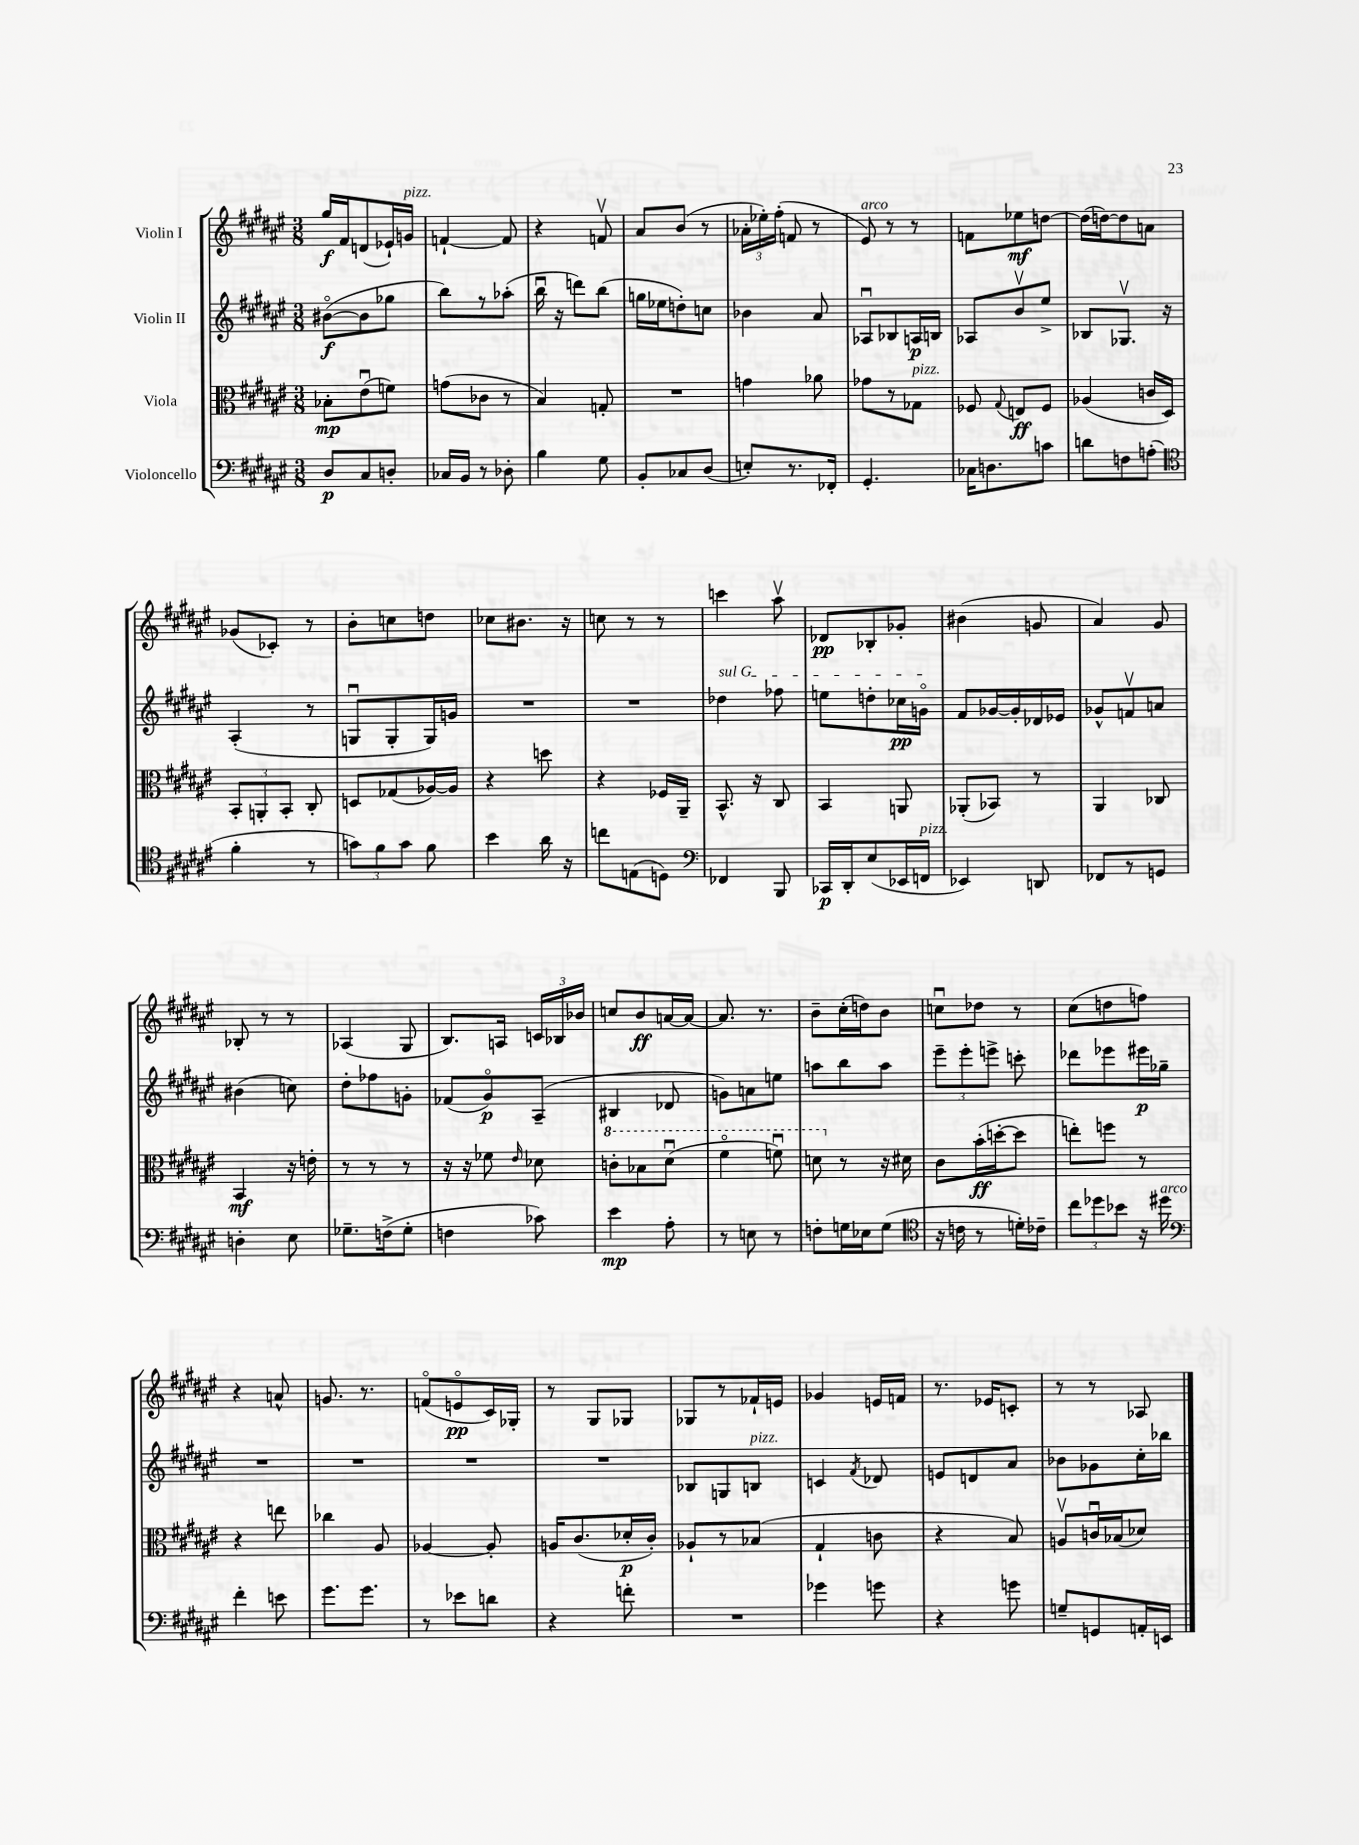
<<
\new StaffGroup <<
\new Staff = "s0" \with { instrumentName = "Violin I" } {
    \clef treble \key fis \major \numericTimeSignature \time 3/8
    \autoBeamOff gis''16[\f fis'16 d'8( ees'16-!) g'16]^\markup { \italic "pizz." } |
    f'4~-! f'8 |
    r4 f'8\upbow |
    ais'8[ b'8]( r8 |
    \tuplet 3/2 { aes'16[-. ees''16-.) fis''16]-.( } f'8 r8 |
    eis'8^\markup { \italic "arco" }) r8 r8 |
    f'8[ ees''8\mf d''8]~ |
    d''16[( d''16~) d''8 a'8] |
    ges'8[( ces'8]-.) r8 |
    b'8[-. c''8 d''8] |
    ces''8[ bis'8.] r16 |
    c''8 r8 r8 |
    c'''4 ais''8\upbow |
    des'8[\pp bes8-. ges'8]-. |
    bis'4( g'8 |
    ais'4) gis'8 |
    bes8-. r8 r8 |
    aes4( gis8 |
    b8.[) a16] \tuplet 3/2 { c'16[ bes16 bes'16] } |
    c''8[ b'8\ff a'16~ a'16]~ |
    a'8. r8. |
    b'8[-- cis''16-.( d''16) b'8] |
    c''8[\downbow des''8] r8 |
    cis''8[( d''8 f''8]) |
    r4 a'8-^ |
    g'8. r8. |
    f'8[\flageolet( e'8\flageolet\pp cis'16) ges16]-. |
    r8 gis8[ ges8] |
    ges8[ r8 fes'16-! e'16] |
    ges'4 e'16[ f'16] |
    r8. ees'16[ c'8]-. |
    r8 r8 aes8 \bar "|." |
}
\new Staff = "s1" \with { instrumentName = "Violin II" } {
    \clef treble \key fis \major \numericTimeSignature \time 3/8
    \autoBeamOff bis'8[~\flageolet\f( bis'8 ges''8] |
    b''8[) r8 aes''8]-.( |
    b''16\downbow r16 d'''8[) b''8]( |
    g''16[ ees''16 d''8-.) c''8] |
    bes'4 ais'8 |
    aes8[\downbow bes8 a16\p b16] |
    aes8[ b'8\upbow eis''8]-> |
    bes8[ ges8.]\upbow r16 |
    ais4-.( r8 |
    g8[\downbow g8-. g16) g'16] |
    R4. |
    R4. |
    \once \override TextSpanner.bound-details.left.text = \markup { \italic "sul G" } des''4\startTextSpan fes''8 |
    e''8[ d''8-. ces''16\pp g'16]\flageolet\stopTextSpan |
    fis'8[ ges'16~ ges'16-. des'16 ees'16] |
    ges'8[-^ f'8\upbow a'8] |
    bis'4( c''8) |
    dis''8[-. fes''8 g'8]-. |
    fes'8[( gis'8\flageolet\p) ais8]--( |
    bis4 des'8 |
    g'8[) a'8 e''8] |
    a''8[ b''8 a''8] |
    \tuplet 3/2 { eis'''8[-- eis'''8-. e'''8]-> } c'''8-. |
    des'''8[ ees'''8 eis'''16\p ges''16]-- |
    R4. |
    R4. |
    R4. |
    R4. |
    bes8[ g8 b8]^\markup { \italic "pizz." } |
    c'4 \acciaccatura { fis'8 } des'8 |
    e'8[ d'8 ais'8] |
    bes'8[ ges'8 cis''16-. bes''16] \bar "|." |
}
\new Staff = "s2" \with { instrumentName = "Viola" } {
    \clef alto \key fis \major \numericTimeSignature \time 3/8
    \autoBeamOff bes8[-.\mp eis'8\downbow( f'8]) |
    g'8[( ces'8] r8 |
    b4) g8-. |
    R4. |
    g'4 aes'8 |
    ges'8[ r8 ges8]^\markup { \italic "pizz." } |
    fes8 \appoggiatura { gis8 } e8[\ff fes8] |
    aes4( c'16[ dis16]) |
    \tuplet 3/2 { b,8[-. a,8-. b,8]-. } cis8-. |
    d8[ ges8( aes16~) aes16] |
    r4 d''8 |
    r4 fes16[ ais,16]-- |
    b,8.-^ r16 cis8 |
    b,4 a,8 |
    aes,8[-.( bes,8]) r8 |
    ais,4 ces8 |
    b,4\mf r16 e'16-. |
    r8 r8 r8 |
    r16 r16 fes'8 \grace { eis'16 } des'8 |
    \ottava #1 c''8[-. bes'8 dis''8]\downbow( |
    fis''4\flageolet f''8\downbow) |
    d''8 \ottava #0 r8 r16 dis'!16 |
    cis'8[ b'16-.\ff( d''16~-. d''8] |
    e''8[-.) f''8] r8 |
    r4 e''8 |
    ces''4 ais8 |
    aes4~ aes8-. |
    a16[ cis'8.( des'16-.\p cis'16]-.) |
    aes8[-! r8 bes8]( |
    gis4-! c'8 |
    r4 b8) |
    a8[\upbow c'16\downbow bes16( des'8]) \bar "|." |
}
\new Staff = "s3" \with { instrumentName = "Violoncello" } {
    \clef bass \key fis \major \numericTimeSignature \time 3/8
    \autoBeamOff dis8[\p cis8 d8]-. |
    ces16[ b,16] r8 des8-. |
    b4 gis8 |
    b,8[-. ces8 dis8]( |
    e8[-.) r8. fes,16]-. |
    gis,4.-. |
    ces16[ d8. c'8] |
    d'8[ f8 a8]-.( |
    \clef tenor fis'4-. r8 |
    \tuplet 3/2 { g'8[) fis'8 g'8] } fis'8 |
    b'4 ais'16 r16 |
    c''8[ e8( d8]) |
    \clef bass fes,4 b,,8 |
    ces,16[\p dis,16-. eis8( ees,16 f,16]^\markup { \italic "pizz." } |
    ees,4) d,8 |
    fes,8[ r8 g,8] |
    d4-. eis8 |
    ges8.[-- f16->( ges8]-. |
    f4 ces'8) |
    eis'4\mp ais8-. |
    r8 e8 r8 |
    f8[-. g16 ees16 g8]( |
    \clef tenor r16 c'16 r8 d'16[-.) ces'16]-- |
    \tuplet 3/2 { cis''8[ des''8 bes'8] } r16 dis''16^\markup { \italic "arco" } |
    \clef bass fis'4-. e'8 |
    gis'8.[ gis'8.] |
    r8 ees'8[ d'8] |
    r4 f'8-. |
    R4. |
    ges'4 g'8 |
    r4 g'8 |
    g8[-- g,8 a,16-. e,16] \bar "|." |
}
>>
>>
\layout { \context { \Score \remove "Bar_number_engraver" } }
